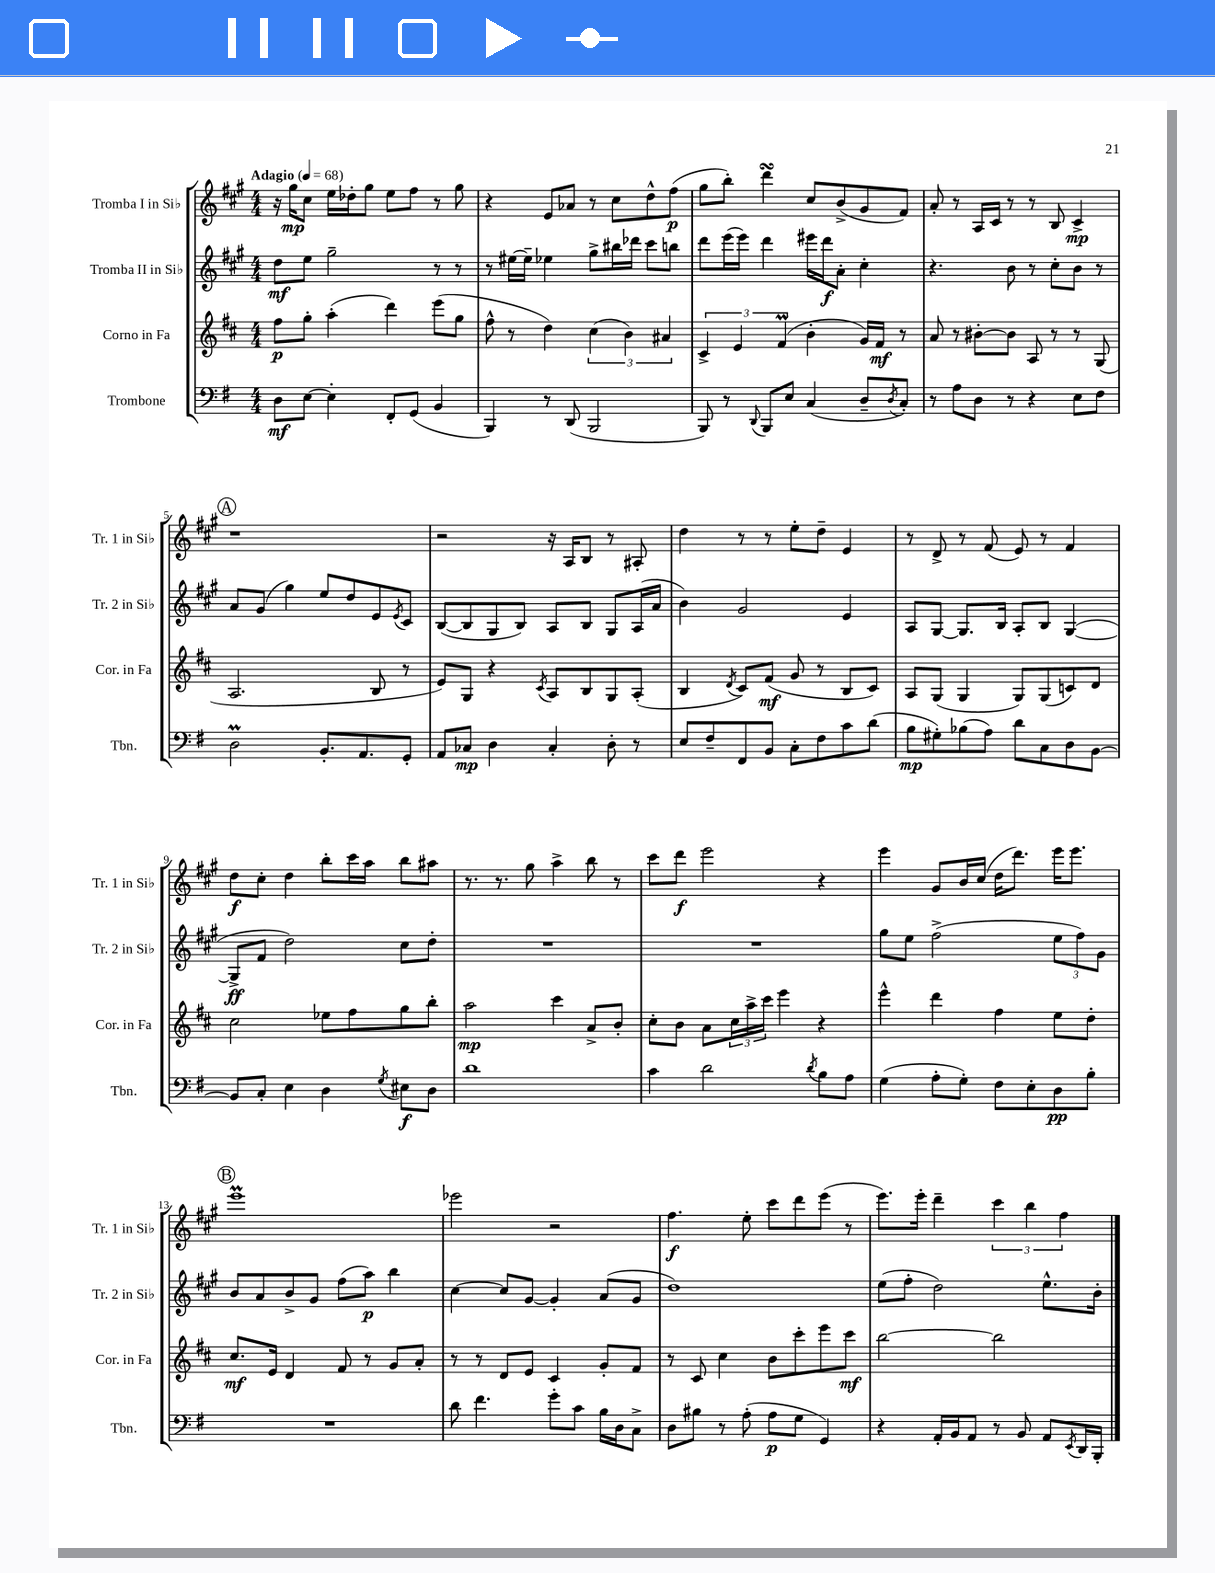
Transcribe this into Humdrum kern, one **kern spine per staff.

**kern	**dynam	**kern	**dynam	**kern	**dynam	**kern	**dynam
*part4	*part4	*part3	*part3	*part2	*part2	*part1	*part1
*staff4	*staff4	*staff3	*staff3	*staff2	*staff2	*staff1	*staff1
*I"Trombone	*	*I"Corno in Fa	*	*I"Tromba II in Si♭	*	*I"Tromba I in Si♭	*
*I'Tbn.	*	*I'Cor. in Fa	*	*I'Tr. 2 in Si♭	*	*I'Tr. 1 in Si♭	*
*clefF4	*	*clefG2	*	*clefG2	*	*clefG2	*
*k[f#]	*	*k[f#c#]	*	*k[f#c#g#]	*	*k[f#c#g#]	*
*M4/4	*	*M4/4	*	*M4/4	*	*M4/4	*
*MM68	*	*MM68	*	*MM68	*	*MM68	*
=1	=1	=1	=1	=1	=1	=1	=1
!	!	!	!	!	!	!LO:TX:a:B:t=Adagio	!
8D\L	mf	8ff#\L	p	8dd\L	mf	16r	.
.	.	.	.	.	.	16gg#\KL	mp
[8E\J	.	8gg'\J	.	8ee\J	.	8cc#\J	.
4E'\]	.	(4aa'\	.	2gg#~\	.	16ee\LL	.
.	.	.	.	.	.	16dd-X'\J	.
.	.	.	.	.	.	8gg#\J	.
8FF#'/L	.	4ddd\)	.	.	.	8ee\L	.
(8GG/J	.	.	.	.	.	8ff#\J	.
4BB/	.	(8eee\L	.	8r	.	8r	.
.	.	8gg\J	.	8r	.	8gg#\	.
=2	=2	=2	=2	=2	=2	=2	=2
4BBB/)	.	8ff#^^\	.	8r	.	4r	.
.	.	8r	.	[16ee#X\LL	.	.	.
.	.	.	.	16ee#~\JJ]	.	.	.
8r	.	4dd\)	.	4ee-X\	.	8e/L	.
(8DD/	.	.	.	.	.	8a-X/J	.
2BBB/	.	(6cc#\	.	8gg#^\L	.	8r	.
.	.	.	.	16bb#X\L	.	8cc#\L	.
.	.	6b\)	.	.	.	.	.
.	.	.	.	16ddd-X\JJ	.	.	.
.	.	.	.	8ccc#\L	.	8dd^^\	.
.	.	6a#X/	.	.	.	.	.
.	.	.	.	8bbn\J	.	(8ff#\J	p
=3	=3	=3	=3	=3	=3	=3	=3
8BBB/)	.	6c#^/	.	8ddd\L	.	8gg#\L	.
8r	.	.	.	(16eee\L	.	8bb'\J)	.
.	.	6e/	.	.	.	.	.
.	.	.	.	16eee\JJ)	.	.	.
8qqDD/	.	.	.	.	.	.	.
8BBB/L	.	.	.	4ddd\	.	4dddsSSs\	.
.	.	(6f#m/	.	.	.	.	.
8E/J	.	.	.	.	.	.	.
(4C/	.	4b'\	.	16eee#X\LL	.	8cc#/L	.
.	.	.	.	16ddd\J	f	.	.
.	.	.	.	8a'\J	.	(8b^/	.
8D~/L	.	16g/LL)	.	4cc#'\	.	8g#/	.
.	.	16f#/JJ	mf	.	.	.	.
8qD/	.	.	.	.	.	.	.
8C'/J)	.	8r	.	.	.	8f#/J)	.
=4	=4	=4	=4	=4	=4	=4	=4
8r	.	8a/	.	4.r	.	8a'/	.
8A\L	.	8r	.	.	.	8r	.
8D\J	.	[8b#X'\L	.	.	.	16A/LL	.
.	.	.	.	.	.	16c#/JJ	.
8r	.	8b#\J]	.	8b\	.	8r	.
4r	.	8A/	.	8r	.	8r	.
.	.	8r	.	8cc#'\L	.	8B/	.
8E\L	.	8r	.	8b\J	.	4c#^/	mp
8F#\J	.	(8G/	.	8r	.	.	.
!!LO:LB:g=z
!!LO:REH:place=s1:t=A
=5	=5	=5	=5	=5	=5	=5	=5
2DM\	.	2.A/	.	8a/L	.	1r	.
.	.	.	.	(8g#/J	.	.	.
.	.	.	.	4gg#\)	.	.	.
8.BB'/L	.	.	.	8ee/L	.	.	.
.	.	.	.	8dd/	.	.	.
8.AA/	.	.	.	.	.	.	.
.	.	8B/	.	8e/	.	.	.
.	.	.	.	8qe/	.	.	.
8GG'/J	.	8r	.	8c#/J	.	.	.
=6	=6	=6	=6	=6	=6	=6	=6
8AA/L	.	8e/L)	.	([8B/L	.	2r	.
8C-X/J	mp	8G/J	.	8B/]	.	.	.
4D\	.	4r	.	8G#/	.	.	.
.	.	.	.	8B/J)	.	.	.
.	.	8qc#/	.	.	.	.	.
4C-'/	.	8A/L	.	8A/L	.	16r	.
.	.	.	.	.	.	16A/KL	.
.	.	8B/	.	8B/J	.	8B/J	.
8D'\	.	8G/	.	8G#/L	.	8r	.
8r	.	(8A'/J	.	(16A/L	.	8A#X'/	.
.	.	.	.	16a/JJ	.	.	.
=7	=7	=7	=7	=7	=7	=7	=7
8E/L	.	4B/	.	4b\)	.	4dd\	.
8F#~/	.	.	.	.	.	.	.
.	.	8qd/	.	.	.	.	.
8FF#/	.	8c#/L)	.	2g#/	.	8r	.
8BB/J	.	(8f#/J	mf	.	.	8r	.
8C'\L	.	8g/	.	.	.	8ee'\L	.
8F#\	.	8r	.	.	.	8dd~\J	.
8c\	.	8B/L	.	4e/	.	4e/	.
(8d\J	.	8c#/J)	.	.	.	.	.
=8	=8	=8	=8	=8	=8	=8	=8
8B\L	mp	8A/L	.	8A/L	.	8r	.
8G#X'\)	.	(8G/J	.	[8G#/J	.	8d^/	.
(8B-X\	.	4G/	.	8.G#/L]	.	8r	.
8A\J)	.	.	.	.	.	(8f#/	.
.	.	.	.	16B/Jk	.	.	.
8d\L	.	8G/L)	.	8A'/L	.	8e/)	.
8C\	.	(8G/	.	8B/J	.	8r	.
8D\	.	8cn/)	.	([4G#/	.	4f#/	.
[8BB\J	.	8d/J	.	.	.	.	.
!!LO:LB:g=z
=9	=9	=9	=9	=9	=9	=9	=9
8BB/L]	.	2cc#\	.	8G#^/L]	ff	8dd\L	f
8C'/J	.	.	.	8f#/J	.	8cc#'\J	.
4E\	.	.	.	2dd\)	.	4dd\	.
4D\	.	8ee-X\L	.	.	.	8bb'\L	.
.	.	8ff#\	.	.	.	16ccc#\L	.
.	.	.	.	.	.	16aa\JJ	.
8qG/	.	.	.	.	.	.	.
8E#X\L	f	8gg\	.	8cc#\L	.	8bb\L	.
8D\J	.	8bb'\J	.	8dd'\J	.	8aa#X\J	.
=10	=10	=10	=10	=10	=10	=10	=10
1d	.	2aa\	mp	1r	.	8.r	.
.	.	.	.	.	.	8.r	.
.	.	.	.	.	.	8gg#\	.
.	.	4ccc#\	.	.	.	4aa^\	.
.	.	8a^/L	.	.	.	8bb\	.
.	.	8b'/J	.	.	.	8r	.
=11	=11	=11	=11	=11	=11	=11	=11
4c\	.	8cc#'\L	.	1r	.	8ccc#\L	.
.	.	8b\J	.	.	.	8ddd\J	f
2d\	.	8a\L	.	.	.	2eee\	.
.	.	24cc#\L	.	.	.	.	.
.	.	24aa^\	.	.	.	.	.
.	.	24ccc#\JJ	.	.	.	.	.
.	.	4eee\	.	.	.	.	.
8qd/	.	.	.	.	.	.	.
8B\L	.	4r	.	.	.	4r	.
8A\J	.	.	.	.	.	.	.
=12	=12	=12	=12	=12	=12	=12	=12
(4G\	.	4eee^^\	.	8gg#\L	.	4eee\	.
.	.	.	.	8ee\J	.	.	.
8A'\L	.	4ddd\	.	(2ff#^\	.	8g#/L	.
8G'\J)	.	.	.	.	.	16b/L	.
.	.	.	.	.	.	(16cc#/JJ	.
8F#\L	.	4ff#\	.	.	.	16dd\KL	.
.	.	.	.	.	.	8.ddd\J)	.
8E'\	.	.	.	.	.	.	.
8D\	pp	8ee\L	.	12ee\L	.	16eee\KL	.
.	.	.	.	.	.	8.eee\J	.
.	.	.	.	12ff#\)	.	.	.
8B'\J	.	8dd'\J	.	.	.	.	.
.	.	.	.	12g#\J	.	.	.
!!LO:LB:g=z
!!LO:REH:place=s1:t=B
=13	=13	=13	=13	=13	=13	=13	=13
1r	.	8.cc#/L	mf	8b/L	.	1eeeM	.
.	.	.	.	8a/	.	.	.
.	.	16e/Jk	.	.	.	.	.
.	.	4d/	.	8b^/	.	.	.
.	.	.	.	8g#/J	.	.	.
.	.	8f#/	.	(8ff#\L	.	.	.
.	.	8r	.	8aa\J)	p	.	.
.	.	8g/L	.	4bb\	.	.	.
.	.	8a'/J	.	.	.	.	.
=14	=14	=14	=14	=14	=14	=14	=14
8d\	.	8r	.	[4cc#\	.	2eee-X\	.
4.f#\	.	8r	.	.	.	.	.
.	.	8d/L	.	8cc#/L]	.	.	.
.	.	8e/J	.	[8g#/J	.	.	.
8g'\L	.	4c#/	.	4g#'/]	.	2r	.
8c\J	.	.	.	.	.	.	.
16B\LL	.	8g'/L	.	(8a/L	.	.	.
16D\J	.	.	.	.	.	.	.
8C^\J	.	8f#/J	.	8g#/J	.	.	.
=15	=15	=15	=15	=15	=15	=15	=15
8D\L	.	8r	.	1dd)	.	4.ff#\	f
8B#X\J	.	8c#/	.	.	.	.	.
8r	.	4cc#\	.	.	.	.	.
(8A'\	.	.	.	.	.	8ee'\	.
8A\L	p	8b\L	.	.	.	8ccc#\L	.
8G\J	.	8ccc#'\	.	.	.	8ddd\	.
4GG/)	.	8eee\	.	.	.	(8eee\J	.
.	.	8ccc#\J	mf	.	.	8r	.
=16	=16	=16	=16	=16	=16	=16	=16
4r	.	[2bb\	.	(8ee\L	.	8.eee\L)	.
.	.	.	.	8ff#'\J	.	.	.
.	.	.	.	.	.	16eee'\Jk	.
16AA'/LL	.	.	.	2dd\)	.	4ddd~\	.
16BB/J	.	.	.	.	.	.	.
8AA/J	.	.	.	.	.	.	.
8r	.	2bb\]	.	.	.	6ccc#\	.
8BB/	.	.	.	.	.	.	.
.	.	.	.	.	.	6bb\	.
8AA/L	.	.	.	8.ee^^\L	.	.	.
.	.	.	.	.	.	6ff#\	.
8qEE/	.	.	.	.	.	.	.
16DD/L	.	.	.	.	.	.	.
16BBB'/JJ	.	.	.	16b'\Jk	.	.	.
==	==	==	==	==	==	==	==
*-	*-	*-	*-	*-	*-	*-	*-
